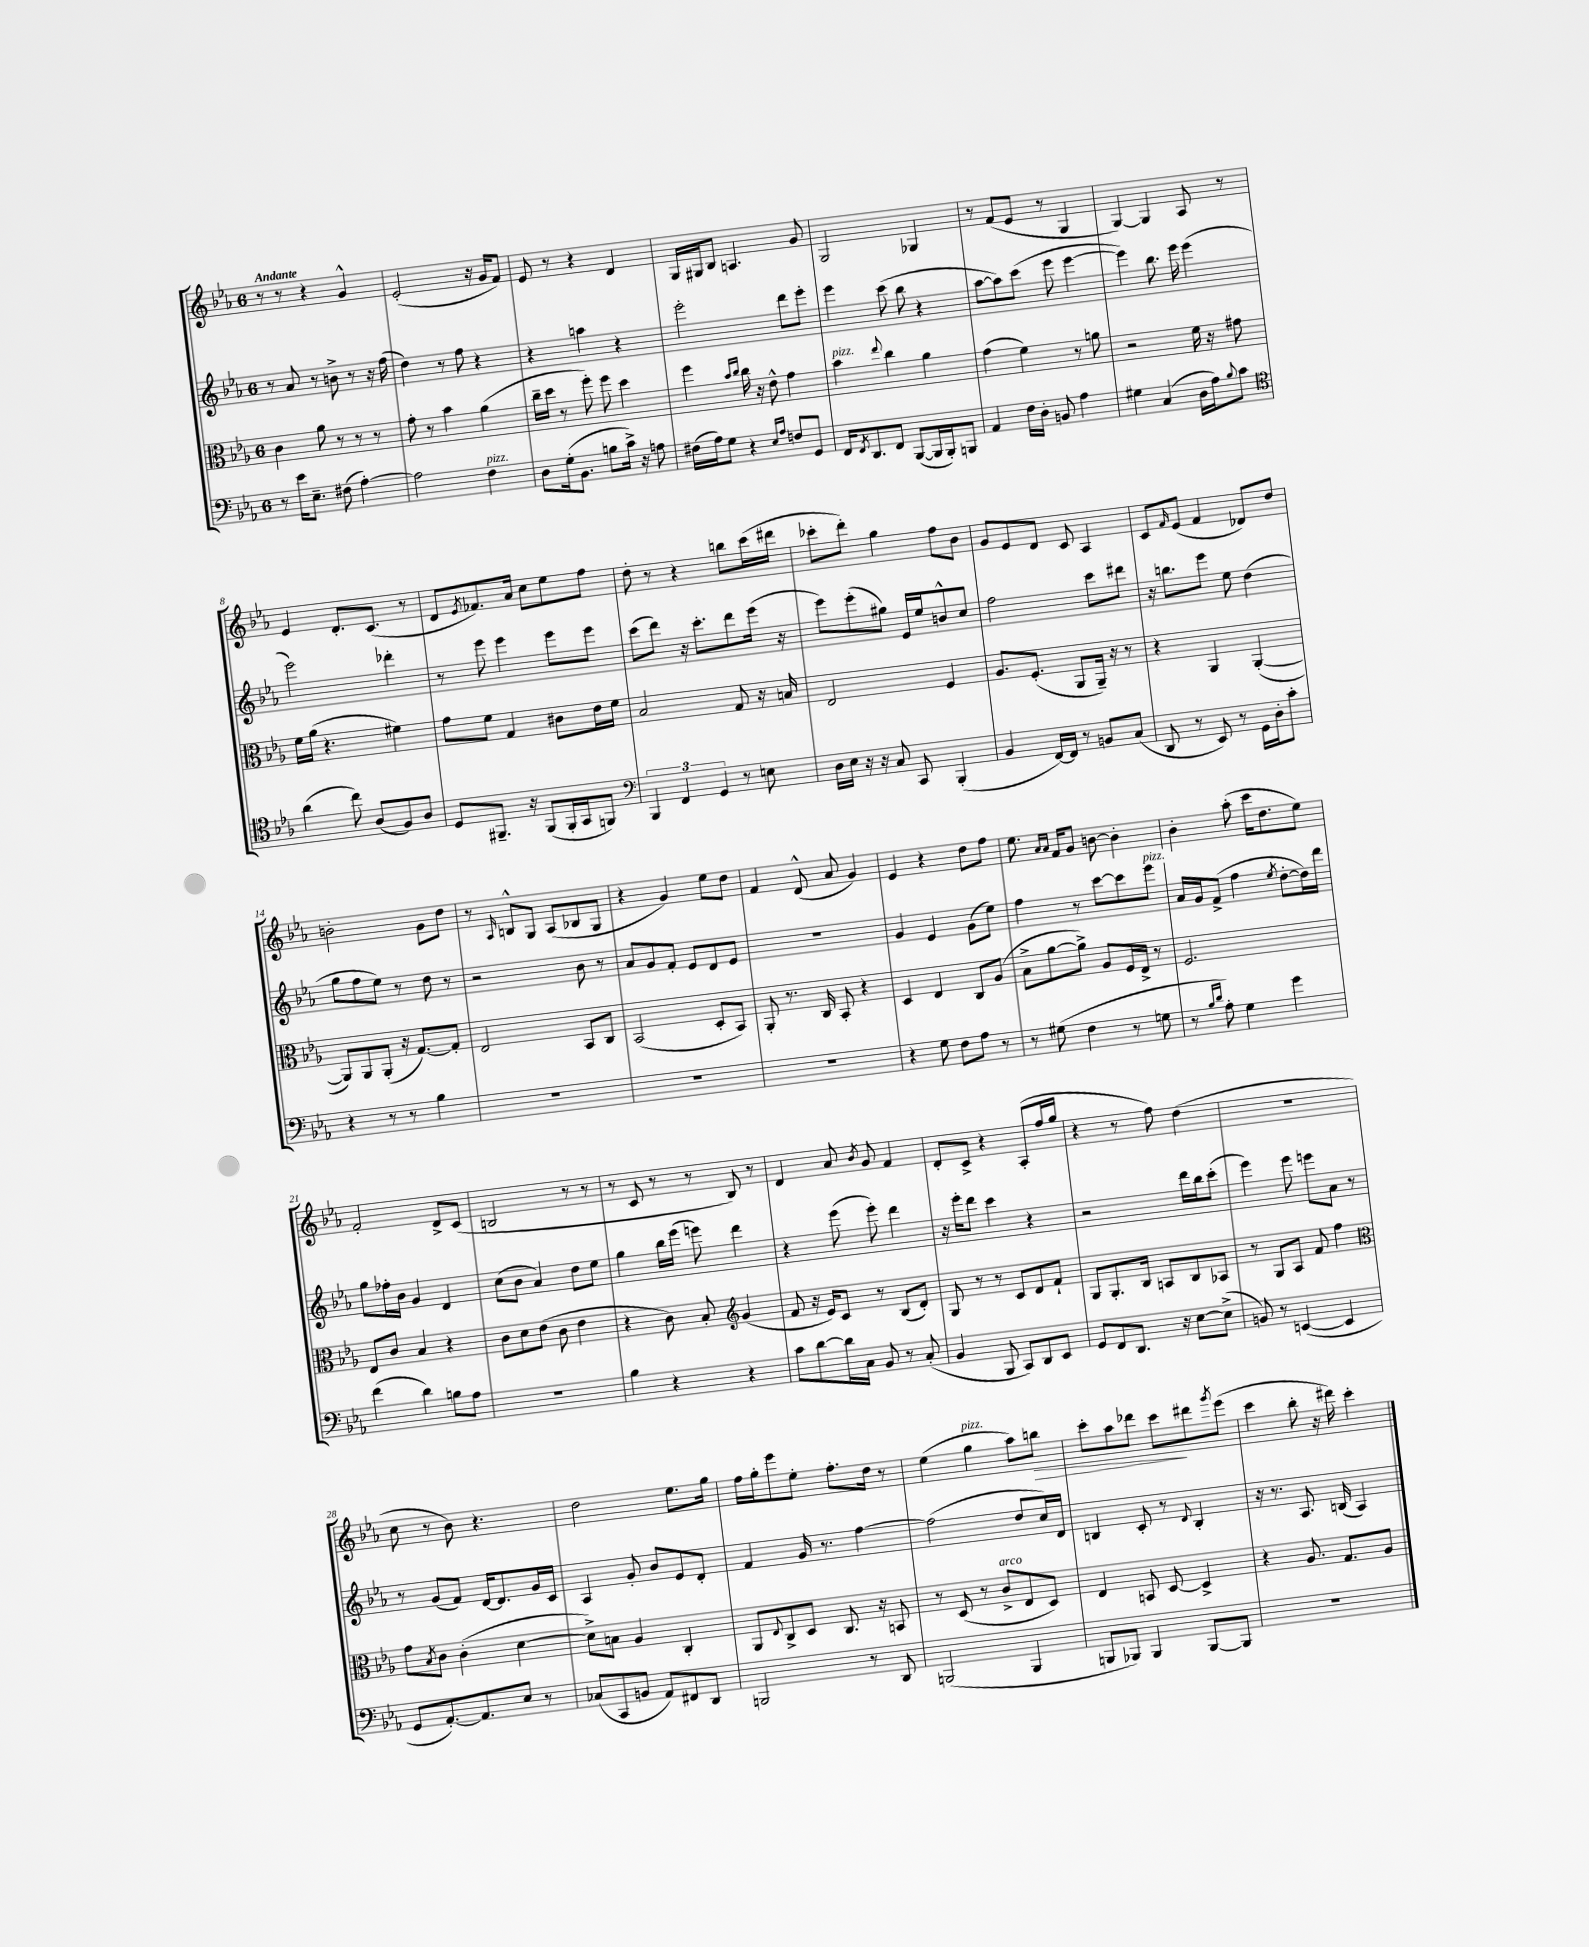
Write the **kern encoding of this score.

**kern	**kern	**kern	**kern
*staff4	*staff3	*staff2	*staff1
*clefF4	*clefC3	*clefG2	*clefG2
*k[b-e-a-]	*k[b-e-a-]	*k[b-e-a-]	*k[b-e-a-]
*M6/8	*M6/8	*M6/8	*M6/8
8r	4c	8r	8r
16e-	.	8a-	8r
8.E-~	.	.	.
.	8a-	8r	4r
(8F#	8r	8b^	.
[4A-')	8r	8r	4g^^
.	8r	16r	.
.	.	(16ff	.
=	=	=	=
2A-]	8g'	4dd)	(2e-'
.	8r	.	.
.	4b-	8r	.
.	.	8ff	.
4F	(4a-	4r	16r
.	.	.	16g
.	.	.	8f)
=	=	=	=
8D	16cc~	4r	8e-
.	16dd	.	.
(16G'	8r	.	8r
8.BB-	.	.	.
.	8ff')	4aa	4r
8B	8ff	.	.
16c^)	4dd	4r	4d
16r	.	.	.
8A	.	.	.
=	=	=	=
(16F#	4ff	2eee-'	16G
16A-)	.	.	16G#
8G	.	.	8B-
.	16qqb-	.	.
.	16qqcc	.	.
4r	16cc	.	4.A
.	16r	.	.
.	8e-^^	.	.
16qqE-	.	.	.
16qqA-	.	.	.
8F	4g	8ddd	.
8GG	.	8eee-'	8g
=	=	=	=
16FF	4b-	4eee-	2G
8qFF	.	.	.
8.DD	.	.	.
.	8qqee-	.	.
8FF	4cc	(8ccc	.
([8BBB-	.	8bb-	.
16BBB-]	4a-	4r	4G-
16BBB-')	.	.	.
8BBB	.	.	.
=	=	=	=
4AA-	(4g	[8aa-	8r
.	.	8aa-])	(8f
16F	4f)	(8ccc	8e-
16D'	.	.	.
8BB	.	8eee-	8r
4A-	8r	[4eee-	4G
.	8a	.	.
=	=	=	=
4G#	2r	4eee-])	[4G)
(4C	.	8.bb-	4G]
.	.	16eee-	.
16D	16f	(4eee-	8A-
16A-)	16r	.	.
8qqB-	.	.	.
8c	8g#	.	8r
=	=	=	=
*clefC4	*	*	*
(4a-	16f	2eee-)	4e-
.	(16a-	.	.
.	4.r	.	.
8cc)	.	.	8.d'
(8A-	.	.	.
.	.	.	(8.c
8F)	4f#)	4ddd-'	.
8A-	.	.	8r
=	=	=	=
8D	8g	8r	8d
.	.	.	8qe-
8.FF#~	8f	8eee-	8.f-)
.	4G	4eee-	.
16r	.	.	16a-
(8FF#	.	.	8cc
16FF#'	8c#	8eee-	8ee-
16GG	.	.	.
8FF)	16e-	8eee-	8ff
.	16f	.	.
=	=	=	=
*clefF4	*	*	*
6BBB-	2B-	(8ccc	8dd'
.	.	8ddd)	8r
6FF	.	.	.
.	.	16r	4r
.	.	8.ccc'	.
6GG	.	.	.
8r	8G	8ddd	8bb
8E	16r	(16eee-	(16ccc
.	16B	16r	16ddd#
=	=	=	=
16D	2E-	8eee-)	8ccc-'
16E-	.	.	.
16r	.	(8eee-'	8ddd')
16r	.	.	.
8C	.	8gg#)	4gg
8CC	.	16e-	.
.	.	16ee-	.
(4BBB-'	4F	8b^^	8ff
.	.	8cc	8b-
=	=	=	=
4BB-	8.A-	2ff	8g
.	.	.	8e-
.	(8.F'	.	.
[16FF)	.	.	8d
16FF]	.	.	.
8r	8AA-	.	8c
8BB	16AA-~)	8ccc	4A-
.	16r	.	.
(8C	8r	8ddd#	.
=	=	=	=
8DD	4r	16r	8c
.	.	8.bb	.
.	.	.	16qqf
8r	.	.	(8e-
8EE-)	4AA-	8eee-	4f
8r	.	8ee-	.
16GG	([4AA-'	(4dd	8d-)
16D'	.	.	.
8c'	.	.	8dd
=	=	=	=
4r	8AA-])	8gg	2b'
.	8AA-	8ff	.
8r	(8AA-'	8ee-)	.
8r	16r	8r	.
.	[8.G)	.	.
4B-	.	8dd	8g
.	8G']	8r	8dd
=	=	=	=
2.r	2E-	2r	8r
.	.	.	16qqA-
.	.	.	8B^^
.	.	.	8G
.	.	.	(8A-
.	8BB-	8b-	8B-
.	8C	8r	8G
=	=	=	=
2.r	(2BB-	8a-	4r
.	.	8g	.
.	.	8f'	4g)
.	.	8e-	.
.	8D'	8d	8ee-
.	8BB-)	8e-	8dd
=	=	=	=
2.r	8AA-'	2.r	4f
.	8.r	.	.
.	.	.	(8d^^
.	16C	.	.
.	8BB-'	.	8a-
.	4r	.	4g)
=	=	=	=
4r	4D	4g	4e-
8G	4E-	4e-	4r
8F	.	.	.
8A-	8C	(8g	8dd
8r	(8A-	8ee-)	8ff
=	=	=	=
8r	8B-^	4ff	8.ee-
(8G#	[8a-	.	.
.	.	.	16qqa-
.	.	.	16qqa-
.	.	.	16f
4F	8a-^])	8r	8g
.	8A-	[8ccc	[8b
8r	16F	8ccc]	4b']
.	16E-^	.	.
8G	8r	8eee-	.
=	=	=	=
8r	2.F	16a-	4b-'
.	.	16g	.
16qqB-	.	.	.
16qqd	.	.	.
8A-')	.	(8f^	.
4G	.	4ff	(8aa-'
.	.	.	16ccc
.	.	.	8.dd
.	.	8qee-	.
4g	.	[8dd'	.
.	.	16dd])	8ee-)
.	.	16ddd	.
=	=	=	=
(4f	8E-	8gg	2f'
.	8c	16ff-'	.
.	.	16b-	.
4d)	4B-	4g	.
8B	4r	4d	8d^
8A-	.	.	(8c
=	=	=	=
2.r	8c	(8cc	2B
.	8d	8b-	.
.	(8e-	4a-)	.
.	8c	.	.
.	4e-	8dd	8r
.	.	8ee-	8r
=	=	=	=
4B-	4r	4gg	8r
.	.	.	8c
4r	8c)	16bb-	8r
.	.	(16eee-	.
.	8B-'	8eee)	8r
*	*clefG2	*	*
4r	(4g	4ddd	8B-)
.	.	.	8r
=	=	=	=
8c	8f	4r	4d
[8d	16r	.	.
.	16e-)	.	.
16d]	8c	(8eee-	8a-
16C	.	.	.
.	.	.	8qb-
8BB-	8r	8eee-')	8g
8r	(8B-	4ddd	4f
(8C'	8d')	.	.
=	=	=	=
4BB-	8G	16r	8d'
.	.	16eee-'	.
.	8r	8ddd	8c^
8BBB-	8r	4ccc	4r
8CC)	8c	.	.
8DD	8d	4r	(8A-'
8EE-	8f`	.	16ff
.	.	.	16gg
=	=	=	=
8GG	8G	2r	4r
8FF	8.G'	.	.
8.DD	.	.	8r
.	16B-	.	.
.	8A	.	8ff)
16r	.	.	.
[8E-	8B-	16ddd	(4dd
.	.	16bb-	.
(8E-^]	8A-	(8ccc'	.
=	=	=	=
8BB)	8r	4eee-)	2.r
8r	8G	.	.
([4EE	8A-	8eee-	.
.	8f	8eee	.
4EE]	4ff	8a-	.
.	.	8r	.
=	=	=	=
*	*clefC3	*	*
8GG	8g	8r	8cc
.	8qB-	.	.
[8.AA-')	8c	(8g	8r
.	(4c'	8f)	8b-)
8.AA-]	.	.	.
.	.	[16d	4.r
.	.	8.d]	.
8E-	[4d	.	.
8r	.	16g	.
.	.	16c	.
=	=	=	=
(8C-	8d^])	4A-	2dd
8CC	8B	.	.
8BB	4A-	8g'	.
8AA-)	.	8b-	.
8FF#	4C'	8e-	8.ee-
8DD	.	8d'	.
.	.	.	16gg
=	=	=	=
2BBB	8AA-	4f	16ff
.	.	.	16gg'
.	8qqE-	.	.
.	8C^	.	8eee-
.	8D	16g	8ee-'
.	.	8.r	.
.	8.C	.	8.ff'
8r	.	[4ff	.
.	16r	.	16dd
8DD	8BB	.	8r
=	=	=	=
(2BBB	8r	(2ff]	(4ee-
.	(8D	.	.
.	8r	.	4gg
.	8c^	.	.
4BBB	8E-	8dd	8aa-)
.	8D)	16cc)	8bb
.	.	16d	.
=	=	=	=
8BBB	4E-	4B	8ccc'
8BBB-)	.	.	8aa-
4BBB-	8BB	8c'	8ddd-
.	[8D	8r	8ccc
.	.	8qqd	.
[8BBB-	4D^]	4B'	8ddd#
.	.	.	8qggg
8BBB-]	.	.	(8eee-
=	=	=	=
2.r	4r	16r	4ccc
.	.	8.r	.
.	8.A-	8.A-	8bb-'
.	.	.	16r
.	8.G	(16B	16ddd#)
.	.	4A-)	4ccc'
.	8A-	.	.
==	==	==	==
*-	*-	*-	*-
